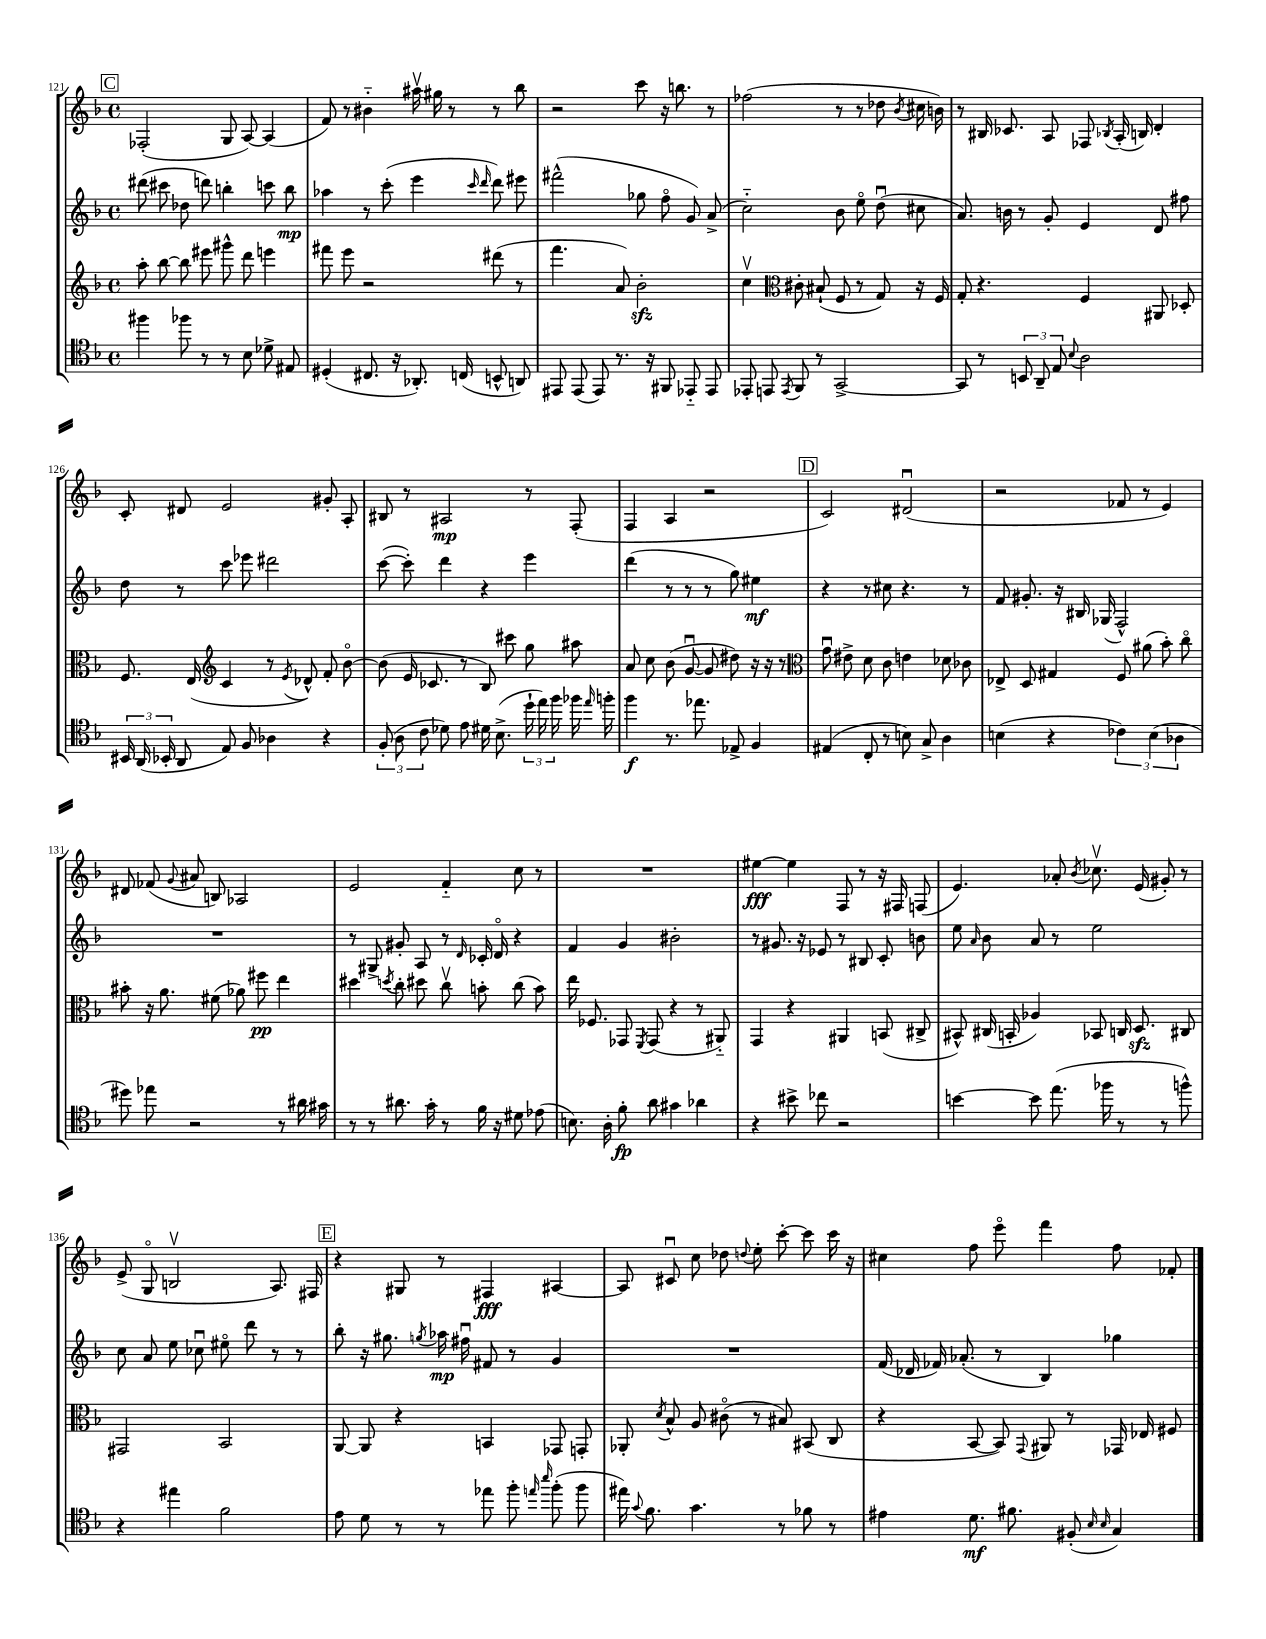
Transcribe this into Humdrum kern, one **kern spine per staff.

**kern	**kern	**kern	**kern
*staff4	*staff3	*staff2	*staff1
*clefC4	*clefG2	*clefG2	*clefG2
*k[b-]	*k[b-]	*k[b-]	*k[b-]
*M4/4	*M4/4	*M4/4	*M4/4
*met(c)	*met(c)	*met(c)	*met(c)
4ff#	8aa'	(8ddd#	(2F-'
.	[8bb-	8ccc#	.
8ff-	8bb-]	8dd-	.
8r	8eee#	8ddd)	.
8r	8ggg#^^	4bb'	8G
8B-	8ddd	.	[8A)
8d-^	4eee	8ccc	(4A]
8E#	.	8bb	.
=	=	=	=
(4D#'	8fff#	4aa-	8f)
.	8eee	.	8r
8.C#	2r	8r	4b#'~
.	.	(8ccc'	.
16r	.	.	.
8.AA-')	.	4eee	16aa#v
.	.	.	16gg#
.	.	.	8r
(16C	.	.	.
.	.	16qqccc	.
.	.	16qqddd	.
8BB^^	(8ddd#	8ddd)	8r
8AA)	8r	8eee#	8bb-
=	=	=	=
8EE#	4.fff	(2fff#^^	2r
(8EE#	.	.	.
8EE#)	.	.	.
8.r	8a)	.	.
.	2b-'	8gg-	8ccc
16r	.	.	.
8FF#	.	8ffo	16r
.	.	.	8.bb
8EE-'~	.	8g)	.
8EE-	.	(8a^	8r
=	=	=	=
8EE-'	4ccv	2cc'~)	(2ff-
8EE	.	.	.
*	*clefC3	*	*
8qEE	.	.	.
8FF	8c#'	.	.
8r	(8B#`	.	.
[2GG^	8F	8b-	8r
.	8r	8eeo	8r
.	8G)	(8ddu	8dd-
.	.	.	8qb-
.	16r	8cc#	16cc#
.	16F	.	16b)
=	=	=	=
8GG]	8G'	8.a)	8r
8r	4.r	.	16B#
.	.	16b	8.c-
12BB	.	8r	.
12AA~	.	.	.
.	.	8g'	8A
12E	.	.	.
8qqB-	.	.	.
2A	4F	4e	8F-
.	.	.	8qB-
.	.	.	(16A'
.	.	.	16B)
.	8AA#	8d	4d'
.	8D-'	8ff#	.
=	=	=	=
24BB#	8.F	8dd	8c'
(24AA	.	.	.
24BB-'	.	.	.
8AA	.	8r	8d#
.	(16E	.	.
*	*clefG2	*	*
8E)	4c	8ccc	2e
8F	.	8eee-	.
4A-	8r	2ddd#	.
.	8qe	.	.
.	8d-^^)	.	.
4r	8f'	.	8g#'
.	[8b-o	.	8A'
=	=	=	=
(12F'	(8b-]	([8ccc	8B#
12A	.	.	.
.	16e	8ccc'])	8r
12c	.	.	.
.	8.c-	.	.
8d-)	.	4ddd	2A#
8e	8r	.	.
16d#	8B-)	4r	.
(8.B-^	.	.	.
.	8ccc#	.	.
24dd`	8gg	4eee	8r
24ee)	.	.	.
24ff	.	.	.
16ff-	8aa#	.	(8F'
16qqee	.	.	.
16ff'	.	.	.
=	=	=	=
4ff	8a	(4ddd	4F
.	8cc	.	.
8.r	(8b-	8r	4A
.	[8gu	8r	.
8.ee-	.	.	.
.	8g]	8r	2r
8E-^	8dd#)	8gg)	.
4F	16r	4ee#	.
.	16r	.	.
.	8r	.	.
=	=	=	=
*	*clefC3	*	*
(4E#	8gu	4r	2c)
.	8e#^	.	.
8C'	8d	8r	.
8r	8c	8cc#	.
8B)	4e	4.r	(2d#u
8G^	.	.	.
4A	8d-	.	.
.	8c-	8r	.
=	=	=	=
(4B	8E-^	8f	2r
.	8D	8.g#'	.
4r	4G#	.	.
.	.	16r	.
.	.	16B#	.
.	.	(16G-	.
6c-)	8F	2F^^)	8f-
.	(8a#	.	8r
(6B	.	.	.
.	8b-')	.	4e)
6A-	.	.	.
.	8cco	.	.
=	=	=	=
8dd#)	8b#'	1r	8d#
8ee-	16r	.	(8f-
.	8.a	.	.
.	.	.	8qqg
2r	.	.	8a#
.	(8f#	.	8B)
.	8a-)	.	2A-
.	8ff#	.	.
8r	4ee	.	.
16a#	.	.	.
16g#	.	.	.
=	=	=	=
8r	4dd#	8r	2e
8r	.	8G#^	.
.	8qdd	.	.
8.a#	8cc'	8g#'	.
.	8dd#	8A	.
16g'	.	.	.
8r	8ccv	8r	4f'~
.	.	16qqd	.
16f	8b'	16c-'	.
16r	.	16do	.
8d#	(8cc	4r	8cc
(8e-	8b)	.	8r
=	=	=	=
8.B)	16ee	4f	1r
.	8.F-	.	.
16A'	.	.	.
8f'	8GG-	4g	.
.	8qFF	.	.
8a	(8GG-	.	.
4g#	4r	2b#'	.
4a-	8r	.	.
.	8AA#'~)	.	.
=	=	=	=
4r	4GG	8r	[4ee#
.	.	8.g#	.
8b#^	4r	.	4ee#]
.	.	16r	.
8cc-	.	8e-	.
2r	4AA#	8r	8F
.	.	8B#	8r
.	(8BB	8c'	16r
.	.	.	16F#
.	8C#^	8b	(8F
=	=	=	=
[4b	8BB#^^)	8ee	4.e)
.	.	16qqa	.
.	(16C#	8b-	.
.	16BB'	.	.
8b]	4A-)	8a	.
(8.ee	.	8r	8a-'
.	.	.	8qb-
.	8BB-	2ee	8.cc-v
16ff-	.	.	.
8r	16C	.	.
.	8.D	.	(16e
8r	.	.	8g#')
8ff^^)	8C#	.	8r
=	=	=	=
4r	2GG#	8cc	(8e^
.	.	8a	8Go
4ee#	.	8ee	2Bv
.	.	8cc-u	.
2f	2BB-	8ee#o	.
.	.	8ddd	.
.	.	8r	8.A)
.	.	8r	.
.	.	.	16F#
=	=	=	=
8e	[8AA	8bb-'	4r
8d	8AA]	16r	.
.	.	8.gg#	.
8r	4r	.	8G#
.	.	8qgg	.
8r	.	16aa-	8r
.	.	16ff#u	.
8ee-	4BB	8f#	4F#
8ff'	.	8r	.
16qqee	.	.	.
16qqbb-	.	.	.
(8ff'	8GG-	4g	[4A#
8ff	8GG'	.	.
=	=	=	=
16ee#)	8AA-'	1r	8A#]
8qqg	.	.	.
8.f	.	.	.
.	8qd	.	.
.	8B-^^	.	8c#u
4.g	8A	.	8cc
.	(8c#o	.	8dd-
.	.	.	8qqdd
.	8r	.	8ee'
8r	8B#)	.	[8ccc'
8f-	(8BB#	.	8ccc]
8r	8C	.	16ccc
.	.	.	16r
=	=	=	=
4e#	4r	(16f	4cc#
.	.	16d-	.
.	.	16f-)	.
.	.	(8.a-'	.
8.d	[8BB-	.	8ff
.	8BB-])	8r	8eeeo
8.f#	.	.	.
.	8qqGG	.	.
.	8AA#	4B-)	4fff
(8F#'	8r	.	.
16qqB-	.	.	.
16qqB-	.	.	.
4G)	16GG-	4gg-	8ff
.	16E-	.	.
.	8F#	.	8f-'
==	==	==	==
*-	*-	*-	*-
